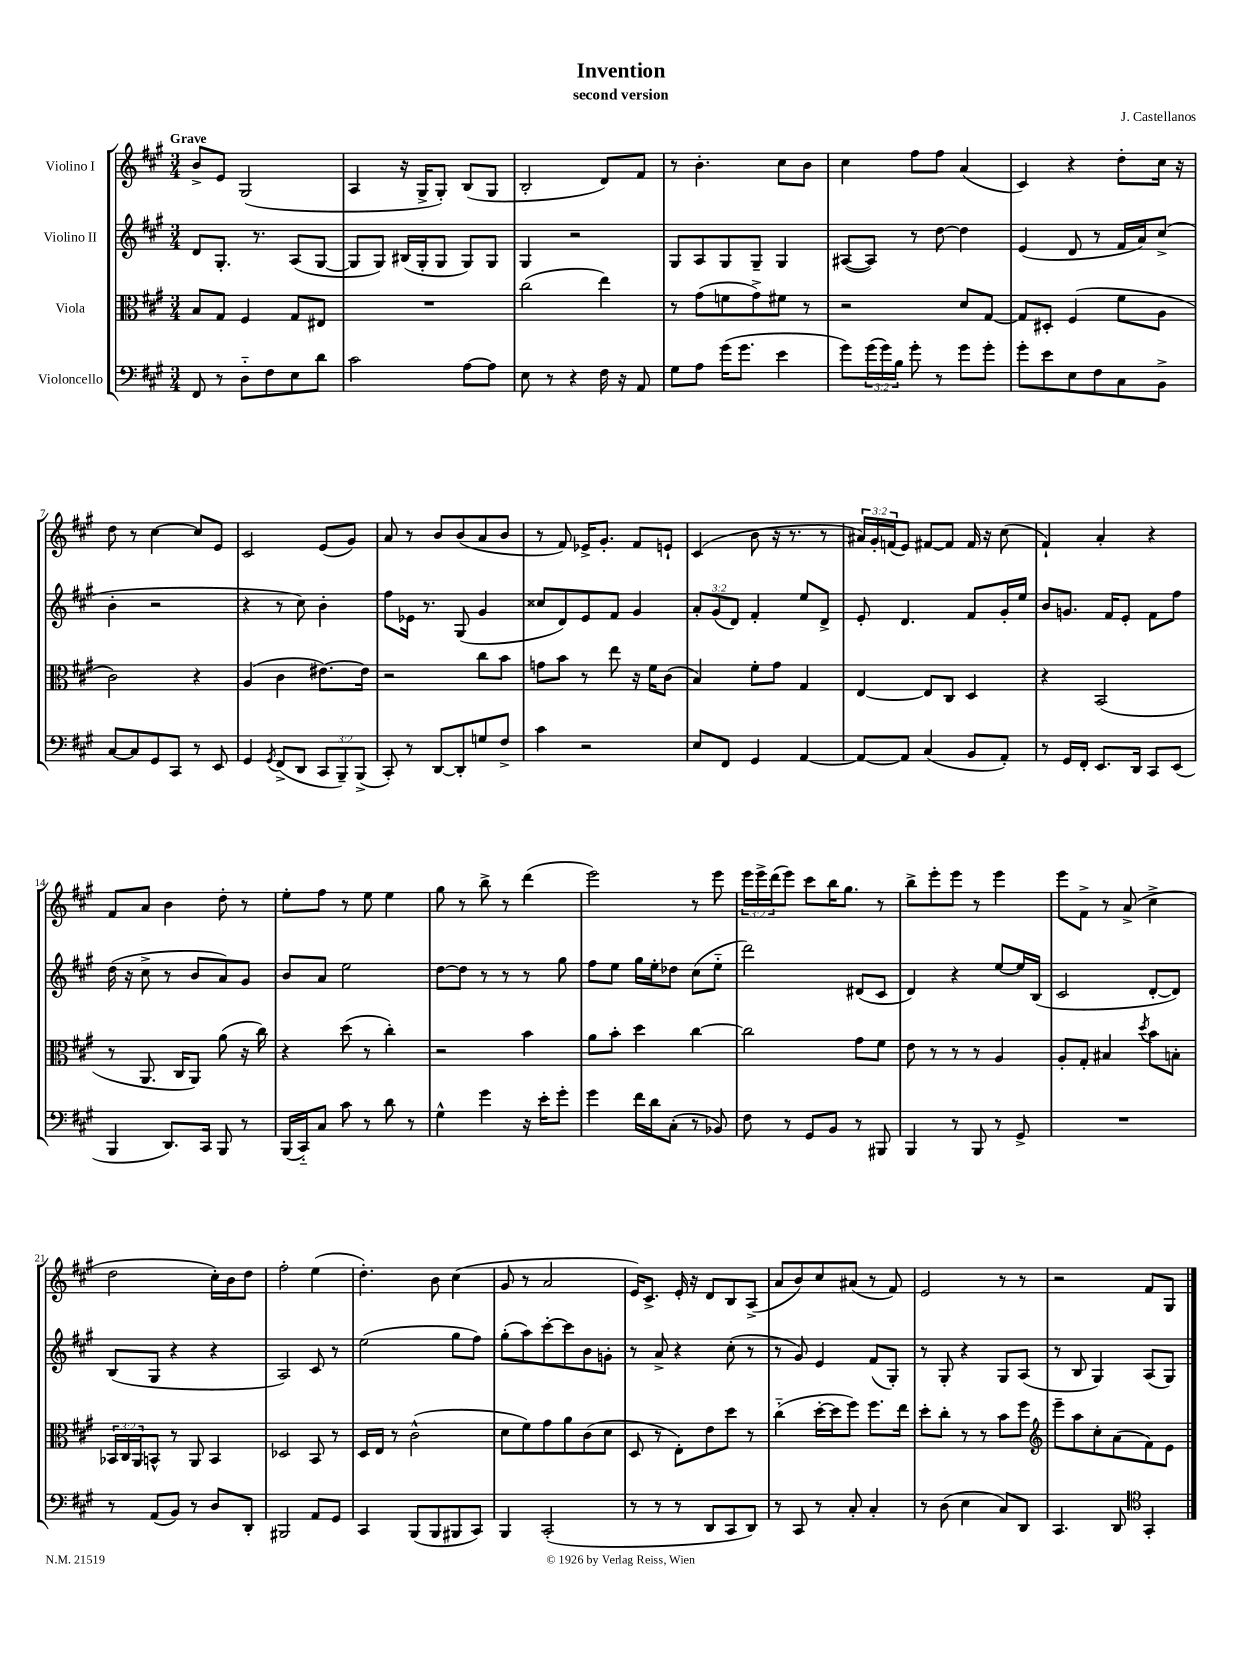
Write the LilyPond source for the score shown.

\header { title = "Invention" composer = "J. Castellanos" subtitle = "second version" }
<<
\new StaffGroup <<
\new Staff = "s0" \with { instrumentName = "Violino I" } {
    \clef treble \key a \major \numericTimeSignature \time 3/4 \override Staff.TupletNumber.text = #tuplet-number::calc-fraction-text \tempo "Grave"
    b'8-> e'8 gis2( |
    a4 r16 gis16-> gis8-.) b8( gis8 |
    b2-. d'8) fis'8 |
    r8 b'4.-. cis''8 b'8 |
    cis''4 fis''8 fis''8 a'4( |
    cis'4) r4 d''8-. cis''16 r16 |
    d''8 r8 cis''4~ cis''8 e'8 |
    cis'2 e'8( gis'8) |
    a'8 r8 b'8 b'8( a'8 b'8 |
    r8 fis'8) ees'16-> gis'8.-. fis'8 e'8-! |
    cis'4( b'8 r16 r8. r8 |
    \tuplet 3/2 { ais'16) gis'16-. f'16( } e'8) fis'8~ fis'8 fis'16 r16 cis''8( |
    fis'4-!) a'4-. r4 |
    fis'8 a'8 b'4 d''8-. r8 |
    e''8-. fis''8 r8 e''8 e''4 |
    gis''8 r8 b''8-> r8 d'''4( |
    e'''2) r8 e'''8 |
    \tuplet 3/2 { e'''16 e'''16-> d'''16( } e'''8) cis'''8 b''16 gis''8. r8 |
    b''8-> e'''8-. e'''8 r8 e'''4 |
    e'''8 fis'8-> r8 a'8->( cis''4-> |
    d''2 cis''16-.) b'16 d''8 |
    fis''2-. e''4( |
    d''4.-.) b'8 cis''4( |
    gis'8 r8 a'2 |
    e'16) cis'8.-> e'16-. r16 d'8 b8 a8->( |
    a'8 b'8) cis''8 ais'8( r8 fis'8) |
    e'2 r8 r8 |
    r2 fis'8 gis8 \bar "|." |
}
\new Staff = "s1" \with { instrumentName = "Violino II" } {
    \clef treble \key a \major \numericTimeSignature \time 3/4 \override Staff.TupletNumber.text = #tuplet-number::calc-fraction-text
    d'8 gis8.-. r8. a8( gis8~ |
    gis8 gis8) bis16( gis16-. gis8 gis8) gis8 |
    gis4 r2 |
    gis8 a8 gis8 gis8-- gis4 |
    ais8~( ais8) r8 d''8~ d''4 |
    e'4( d'8 r8 fis'16 a'16) cis''8->( |
    b'4-. r2 |
    r4 r8 cis''8) b'4-. |
    fis''8 ees'16 r8. gis8( gis'4 |
    cisis''8 d'8) e'8 fis'8 gis'4 |
    \tuplet 3/2 { a'8-. gis'8( d'8) } fis'4-. e''8 d'8-> |
    e'8-. d'4. fis'8 gis'16-. e''16 |
    b'8 g'8. fis'16 e'8-. fis'8 fis''8 |
    d''16( r16 cis''8-> r8 b'8 a'8) gis'8 |
    b'8 a'8 e''2 |
    d''8~ d''8 r8 r8 r8 gis''8 |
    fis''8 e''8 gis''16 e''16-. des''8 cis''8( e''8-_ |
    d'''2) dis'8( cis'8 |
    d'4) r4 e''8~ e''16 b16( |
    cis'2 d'8~-. d'8) |
    b8( gis8 r4 r4 |
    a2) cis'8 r8 |
    e''2( gis''8 fis''8) |
    gis''8-.( a''8) cis'''8~-. cis'''8 b'8 g'8-. |
    r8 a'8-> r4 cis''8-.( r8 |
    r8 gis'8) e'4 fis'8( gis8-.) |
    r8 gis8-. r4 gis8 a8( |
    r8 b8 gis4) a8( gis8) \bar "|." |
}
\new Staff = "s2" \with { instrumentName = "Viola" } {
    \clef alto \key a \major \numericTimeSignature \time 3/4 \override Staff.TupletNumber.text = #tuplet-number::calc-fraction-text
    b8 gis8 fis4 gis8 eis8 |
    R2. |
    cis''2( e''4) |
    r8 gis'8( f'8 gis'8->) fis'8 r8 |
    r2 d'8 gis8~ |
    gis8 dis8-. fis4( fis'8 a8 |
    cis'2) r4 |
    a4( cis'4 eis'8.~) eis'16 |
    r2 cis''8 b'8 |
    g'8 b'8 r8 e''8 r16 fis'16 cis'8( |
    b4) fis'8-. gis'8 gis4 |
    e4~ e8 cis8 d4 |
    r4 b,2( |
    r8 a,8. cis16 a,8) a'8( r16 cis''16) |
    r4 d''8( r8 cis''4-.) |
    r2 b'4 |
    a'8 b'8-. d''4 cis''4~ |
    cis''2 gis'8 fis'8 |
    e'8 r8 r8 r8 a4 |
    a8-. gis8-. bis4 \acciaccatura { d''8 } b'8 b8-. |
    \tuplet 3/2 { bes,16 cis16 a,16 } b,8-^ r8 a,8 b,4 |
    des2 b,8 r8 |
    d16 e16 r8 cis'2-^( |
    d'8 fis'8) gis'8 a'8 cis'8( d'8 |
    d8 r8 e8-.) e'8 d''8 r8 |
    cis''4-_( d''16~-. d''16 fis''8) fis''8. e''16 |
    d''8-. cis''8-. r8 r8 b'8 fis''8 |
    \clef treble e'''8-- a''8 cis''8-. a'8( fis'8) e'8 \bar "|." |
}
\new Staff = "s3" \with { instrumentName = "Violoncello" } {
    \clef bass \key a \major \numericTimeSignature \time 3/4 \override Staff.TupletNumber.text = #tuplet-number::calc-fraction-text
    fis,8 r8 d8-_ fis8 e8 d'8 |
    cis'2 a8~ a8 |
    e8 r8 r4 fis16 r16 a,8 |
    gis8 a8 gis'16( gis'8. e'4 |
    gis'8) \tuplet 3/2 { gis'16( gis'16) b16 } gis'8-. r8 gis'8 gis'8-. |
    gis'8-. e'8 e8 fis8 cis8 b,8-> |
    cis8~ cis8 gis,8 cis,8 r8 e,8 |
    gis,4 \acciaccatura { gis,8 } fis,8->( d,8 \tuplet 3/2 { cis,8 b,,8--) b,,8->( } |
    cis,8-.) r8 d,8~ d,8-. g8 fis8-> |
    cis'4 r2 |
    e8 fis,8 gis,4 a,4~ |
    a,8~ a,8 cis4( b,8 a,8-.) |
    r8 gis,16 fis,16-. e,8. d,16 cis,8 e,8( |
    b,,4 d,8.) cis,16 b,,8 r8 |
    b,,16( cis,16-_) cis8 cis'8 r8 d'8 r8 |
    gis4-^ gis'4 r16 e'16-. gis'8-. |
    gis'4 fis'16 d'16 cis8-.( r8 bes,8) |
    fis8 r8 gis,8 b,8 r8 bis,,8 |
    b,,4 r8 b,,8 r8 gis,8-> |
    R2. |
    r8 a,8( b,8) r8 d8 d,8-. |
    bis,,2 a,8 gis,8 |
    cis,4 b,,8( b,,8 bis,,8 cis,8) |
    b,,4 cis,2-.( |
    r8 r8 r8 d,8 cis,8 d,8) |
    r8 cis,8 r8 cis8-. cis4-. |
    r8 d8( e4 cis8) d,8 |
    cis,4. d,8 \clef tenor gis,4-. \bar "|." |
}
>>
>>
